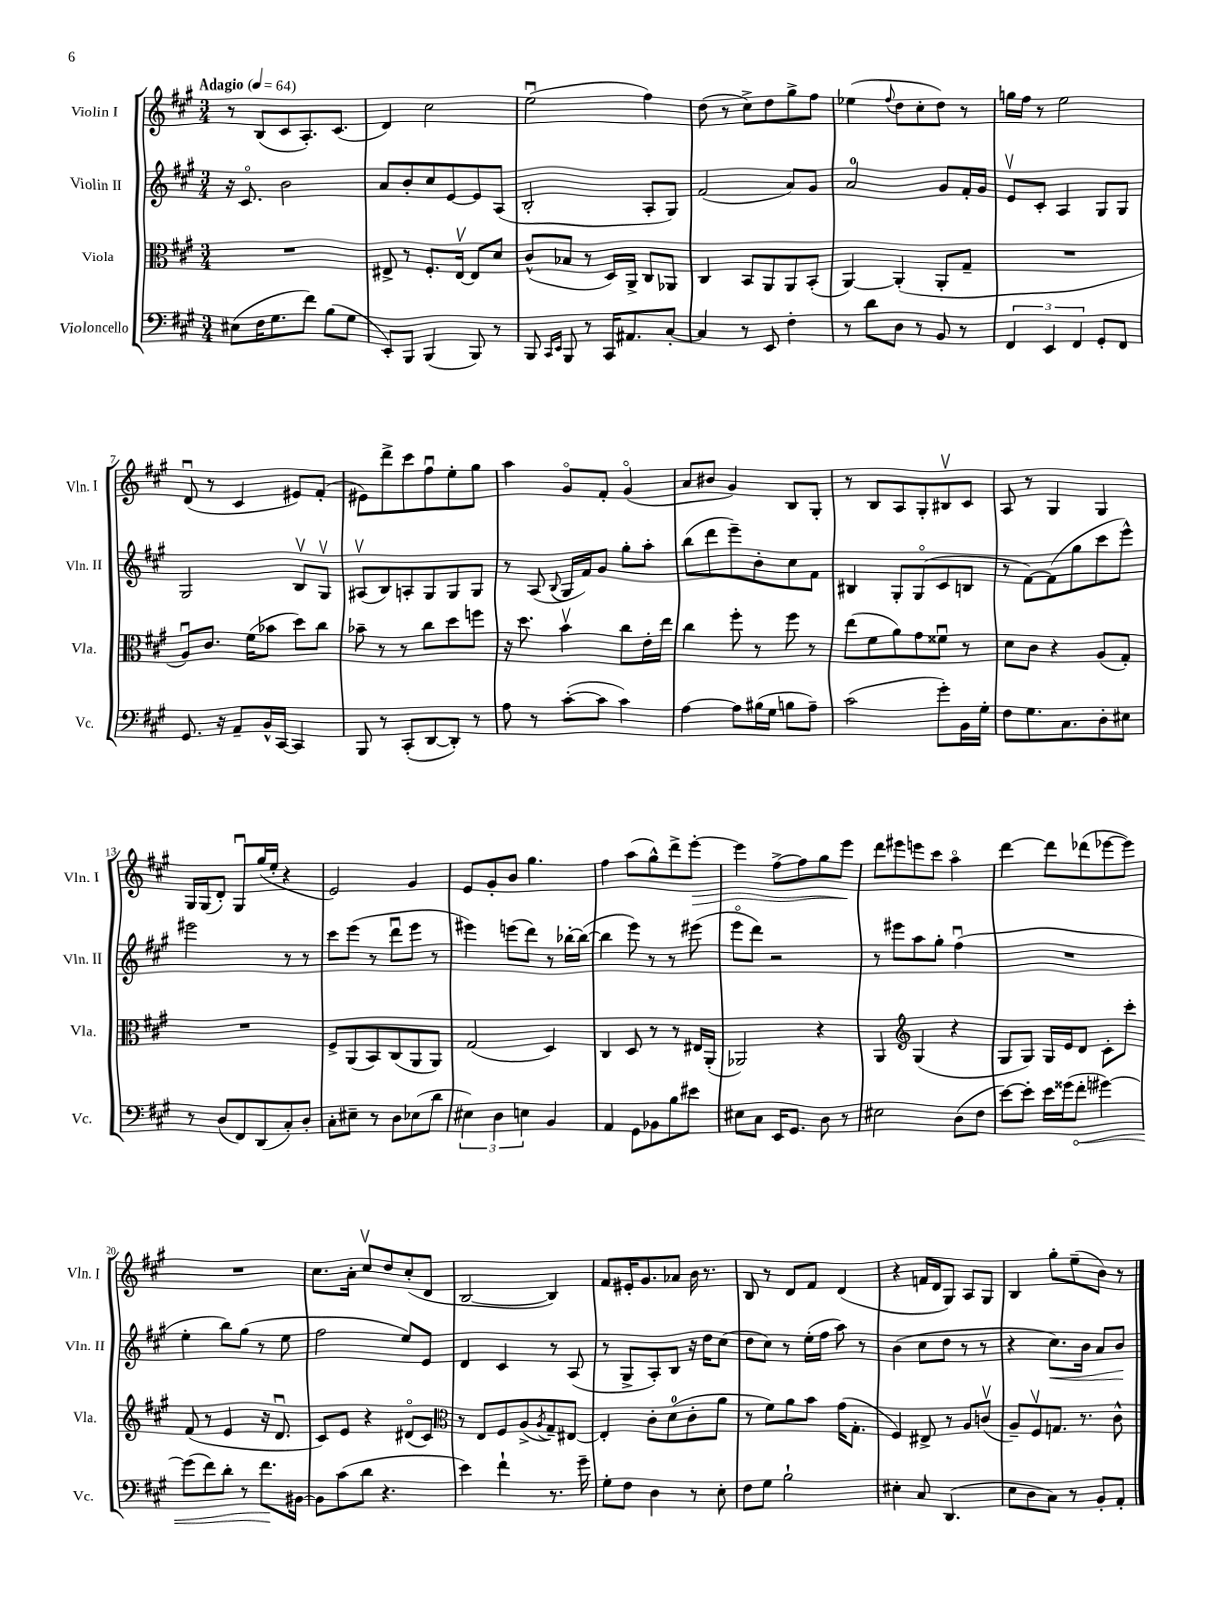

**kern	**kern	**kern	**kern
*staff4	*staff3	*staff2	*staff1
*clefF4	*clefC3	*clefG2	*clefG2
*k[f#c#g#]	*k[f#c#g#]	*k[f#c#g#]	*k[f#c#g#]
*M3/4	*M3/4	*M3/4	*M3/4
*MM64	*MM64	*MM64	*MM64
(8E#	2.r	16r	8r
.	.	8.c#o	.
16F#	.	.	(8B
8.G#	.	.	.
.	.	2b	8c#
8f#)	.	.	8.A')
(8B	.	.	.
.	.	.	(8.c#
8G#	.	.	.
=	=	=	=
8EE')	8E#^	8a	4d)
8BBB	8r	8b'	.
(4BBB	8.F#'	8cc#	2cc#
.	.	[8e	.
.	[16E#v	.	.
8BBB)	8E#]	8e]	.
8r	8d	(8A	.
=	=	=	=
8BBB	(8c#^^	2B'	(2eeu
16qqCC#	.	.	.
16qqEE	.	.	.
8BBB	8B-	.	.
8r	8r	.	.
16CC#	16D)	.	.
8.AA#	16AA^	.	.
.	8C#	8A'	4ff#)
[8C#'	8AA-	8G#)	.
=	=	=	=
4C#]	4C#	(2f#	(8dd
.	.	.	8r
8r	8BB	.	8cc#^)
8EE	8AA	.	8dd
4F#'	8AA	8a)	8gg#^
.	(8BB'	8g#	8ff#
=	=	=	=
8r	[4AA)	2a	(4ee-
8d	.	.	.
.	.	.	8qqff#
8D	(4AA']	.	8dd
8r	.	.	8cc#'
8BB	8AA'	8g#	8dd)
8r	8G#~	16f#'	8r
.	.	16g#	.
=	=	=	=
6FF#	2.r	8ev	16gg
.	.	.	16ff#
.	.	8c#'	8r
6EE	.	.	.
.	.	4A	2ee
6FF#	.	.	.
8GG#'	.	8G#	.
8FF#	.	8G#	.
=	=	=	=
8.GG#	8Au)	2G#	(8du
.	8.c#	.	8r
16r	.	.	.
8AA~	.	.	4c#
.	(16f#	.	.
16BB^^	8b-	.	.
[16CC#	.	.	.
4CC#]	8dd)	8Bv	8e#)
.	8cc#	8G#v	(8f#'
=	=	=	=
8BBB	8b-~	(8A#v	8e#)
8r	8r	8B)	8ddd^
(8CC#'	8r	8A'	8ccc#
[8DD	8cc#	8G#	8ff#u
8DD'])	8dd	8G#	8ee'
8r	8ff	8G#	8gg#
=	=	=	=
8A	16r	8r	4aa
.	8.dd	.	.
8r	.	(8A	.
.	.	8qqB	.
([8c#'	4bv	16G#	8g#o
.	.	16f#)	.
8c#]	.	8g#	8f#'
4c#)	8cc#	8gg#'	(4g#o
.	16e'	8aa'	.
.	16ee	.	.
=	=	=	=
[4A	4cc#	(8bb	8a
.	.	8ddd	8b#
8A]	8ff#'	8eee~)	4g#)
(16B#	8r	8b'	.
16G#	.	.	.
8B	8ff#	8cc#	8B
8A~)	8r	8f#	8G#'
=	=	=	=
(2c#	(8ee	4B#	8r
.	8f#	.	8B
.	8a)	8G#'	8A
.	8g#	(8G#o	8G#'
8g#')	8f##u	8c#	8B#v
16BB	8r	8B	8c#
16G#'	.	.	.
=	=	=	=
8F#	8d	8r	8A
8.G#	8c#	[8f#)	8r
.	4r	(8f#]	4G#
8.C#	.	.	.
.	.	8gg#	.
8D'	(8A	8ccc#	4G#
8E#	8G#')	8eee^^)	.
=	=	=	=
8r	2.r	2eee#	16G#
.	.	.	(16G#
(8D	.	.	8d')
8FF#)	.	.	8G#u
(8DD	.	.	(16gg#
.	.	.	16ee'
8C#')	.	8r	4r
8D'	.	8r	.
=	=	=	=
8C#'	8F#^	8ccc#	2e)
8E#~	(8AA	(8eee	.
8r	8BB)	8r	.
8D	(8C#	8dddu	.
(8E-	8AA	8eee	4g#
8d	8AA)	8r	.
=	=	=	=
6E#)	(2G#	4eee#)	8e
.	.	.	8g#'
6D	.	.	.
.	.	(8eee	8b
6E	.	.	.
.	.	8ddd)	4.gg#
4BB	4D)	8r	.
.	.	[16bb-'	.
.	.	(16bb-_	.
=	=	=	=
4AA	4C#	4bb-]	4ff#
8GG#	8D	8eee)	(8aa
8BB-	8r	8r	8gg#^^)
8B	8r	8r	8ddd^
8e#	16E#	(8eee#	[8eee'
.	(16AA'	.	.
=	=	=	=
8E#	2AA-)	8eeeo	4eee]
8C#	.	8ddd)	.
16EE	.	2r	[8ff#^
8.GG#	.	.	.
.	.	.	8ff#]
8D	4r	.	8gg#
8r	.	.	8eee
=	=	=	=
2E#	4AA	8r	8ddd
.	.	8eee#	8eee#
*	*clefG2	*	*
.	(4G#	8aa	8eee
.	.	8gg#'	8ccc#
(8D	4r	(4ff#u	4aao
8F#	.	.	.
=	=	=	=
[8e)	8G#	2.r	[4ddd
8e']	8G#)	.	.
16e	16G#	.	8ddd]
(16g##	16e	.	.
8f#'	8d	.	(8ddd-
[4g#)	8c#'	.	[8eee-
.	8ccc#'	.	8eee-])
=	=	=	=
(8g#]	(8f#	4ee'	2.r
8f#)	8r	.	.
8d'	4e	8bb)	.
8r	.	(8gg#	.
8.f#	16r	8r	.
.	8.du	.	.
.	.	8ee	.
[16BB#	.	.	.
=	=	=	=
8BB#]	8c#)	2ff#	8.cc#
(8c#	8e	.	.
.	.	.	16a'
8d	4r	.	8cc#v
4.r	.	.	8dd
.	(8d#o	8ee)	(8cc#'
.	8c#)	8e	8d
=	=	=	=
*	*clefC3	*	*
4e)	8r	4d	[2B
.	8E	.	.
4f#`	8F#	4c#	.
.	(8A^	.	.
.	8qA	.	.
8.r	8G#~)	8r	4B])
.	[8E#	(8A	.
16g#~	.	.	.
=	=	=	=
8G#'	4E#']	8r	8f#
8F#	.	8G#^	16e#'
.	.	.	8.g#
4D	8c#'	8A')	.
.	(8d	8B	8a-
8r	8c#'	16r	16b
.	.	16dd	8.r
8E'	8a	(8cc#	.
=	=	=	=
8F#	8r	8dd	8B
8G#	8f#)	8cc#)	8r
2B`	8a	8r	8d
.	8b	(16ee'	8f#
.	.	16ff#	.
.	(16g#	8aa)	(4d
.	8.G#'	.	.
.	.	8r	.
=	=	=	=
4E#'	4F#)	(4b	4r
8C#	8E#^	8cc#	16f
.	.	.	16d
(4.DD	8r	8dd	8G#)
.	8A	8r	8A
.	(8cv	8r	8G#
=	=	=	=
8E	8A~)	4r	4B
8D	8F#v	.	.
8C#)	8.G	8.cc#)	8gg#'
8r	.	.	(8ee~
.	8.r	16b	.
8BB'	.	8a	8b)
8AA'	8c#^^	8b	8r
==	==	==	==
*-	*-	*-	*-
